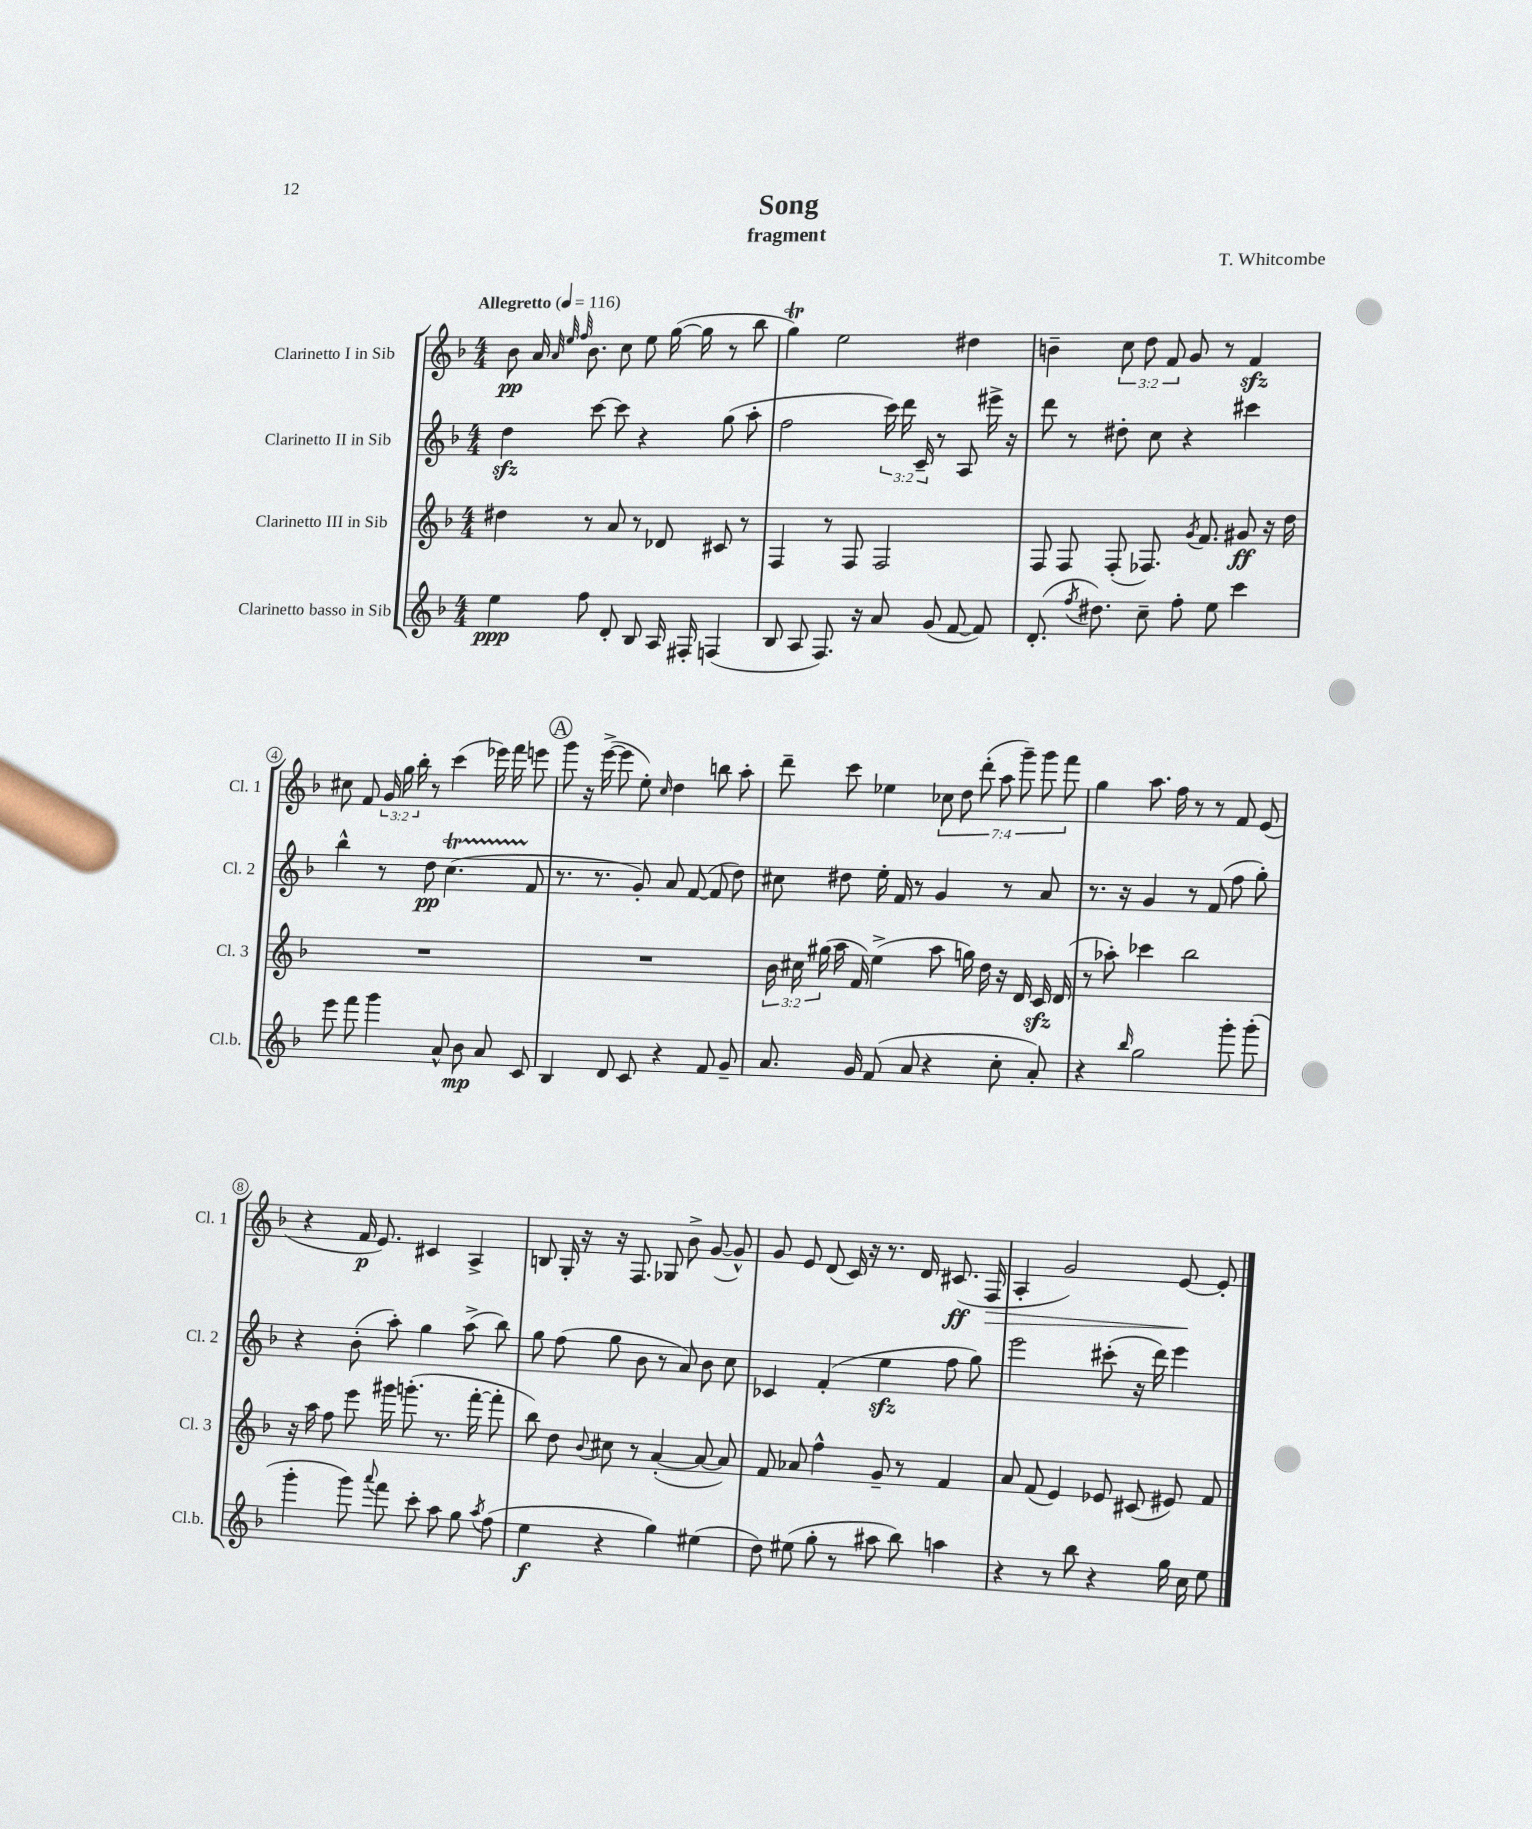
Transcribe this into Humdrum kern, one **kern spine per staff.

**kern	**kern	**kern	**kern
*staff4	*staff3	*staff2	*staff1
*clefG2	*clefG2	*clefG2	*clefG2
*k[b-]	*k[b-]	*k[b-]	*k[b-]
*M4/4	*M4/4	*M4/4	*M4/4
*MM116	*MM116	*MM116	*MM116
4ee\	4dd#\	4dd\	8b-\
.	.	.	16a/
.	.	.	32qqa/
.	.	.	32qqee/
.	.	.	32qqff/
.	.	.	8.b-\
8ff\	8r	[8ccc\	.
8d'/	8a/	8ccc\]	8cc\
8B-/	8r	4r	8ee\
16A/	8d-/	.	([16gg\
16F#'/	.	.	16gg\]
(4F/	8c#/	(8gg\	8r
.	8r	8aa'\	8bb-\
=	=	=	=
8B-/	4F/	2ff\	4gg\)
8A/	.	.	.
8.F/)	8r	.	2ee\
.	8F/	.	.
16r	.	.	.
8a/	2F/	24ccc\)	.
.	.	24ddd\	.
.	.	24c~/	.
(8g/	.	8r	.
[8f/	.	8A/	4dd#\
8f/])	.	16eee#^\	.
.	.	16r	.
=	=	=	=
(8.d'/	8F/	8ddd\	4b~\
.	8F/	8r	.
8qff/	.	.	.
8.dd#\)	.	.	.
.	(8F'/	8dd#'\	12cc\
.	.	.	12dd\
8cc~\	8.F-/)	8cc\	.
.	.	.	12f/
8ff'\	.	4r	8g/
.	8qg/	.	.
.	8.f/	.	.
8ee\	.	.	8r
4ccc\	8g#/	4ccc#\	4f/
.	16r	.	.
.	16dd\	.	.
=	=	=	=
8eee\	1r	4bb-^^\	8cc#\
8fff\	.	.	8f/
4ggg\	.	8r	24g/
.	.	.	24gg\
.	.	.	24bb-'\
.	.	8dd\	8r
8a^^/	.	(4.cc\	(4ccc\
8b-\	.	.	.
8a/	.	.	16eee-\)
.	.	.	16fff\
8c/	.	8f/	8eee\
=	=	=	=
4B-/	1r	8.r	8ggg\
.	.	.	16r
.	.	8.r	([16eee^\
8d/	.	.	8eee\]
8c/	.	8g'/)	8ee'\)
.	.	.	16qqcc/
4r	.	8a/	4dd\
.	.	([8f/	.
8f/	.	8f/]	8bb\
8g~/	.	8dd\)	8aa'\
=	=	=	=
8.a/	24b-\	8cc#\	8ddd~\
.	24cc#\	.	.
.	(24gg#\	.	.
.	16aa\	8dd#\	8ccc\
16g/	16f/)	.	.
(8f/	(4ee^\	16ee'\	4ee-\
.	.	16f/	.
8a/	.	8r	.
4r	8aa\	4g/	14cc-\
.	.	.	14dd\
.	16gg\)	.	.
.	.	.	(14ddd'\
.	16dd\	.	.
.	.	.	14aa\
8cc'\	16r	8r	.
.	.	.	14ggg~\)
.	16d/	.	.
.	.	.	14ggg\
8a'/)	16c/	8a/	.
.	.	.	14fff\
.	(16d/	.	.
=	=	=	=
4r	8r	8.r	4gg\
.	8aa-'\)	.	.
.	.	16r	.
16qqbb-/	.	.	.
2gg\	4ccc-\	4g/	8.aa\
.	.	.	16ff\
.	2bb-\	8r	8r
.	.	(8f/	8r
8ggg'\	.	8ff\	8f/
(8ggg'\	.	8gg'\)	(8e/
=	=	=	=
4ggg'\	16r	4r	4r
.	16aa\	.	.
.	8ff\	.	.
8ggg\)	8eee\	(8b-'\	16f/
.	.	.	8.e/)
8qqaaa/	.	.	.
8fff\	16ggg#\	8aa'\)	.
.	(8.ggg'\	.	.
8ccc'\	.	4gg\	4c#/
8aa\	8.r	.	.
8gg\	.	(8aa^\	4A^/
.	[16fff'\	.	.
8qaa/	.	.	.
(8ff\	8fff'\]	8bb-\)	.
=	=	=	=
4ee\	8bb-\)	8gg\	8B/
.	8dd\	(8ff\	16G'/
.	.	.	16r
.	8qqb-/	.	.
4r	8cc#\	8gg\	16r
.	.	.	8.F/
.	8r	8b-\	.
4gg\)	([4a'/	8r	8G-/
.	.	8a/)	8b-^\
(4ee#\	8a/_	8b-\	([8g/
.	8a/])	8cc\	8g^^/])
=	=	=	=
8dd\)	8f/	4c-/	8g/
(8ee#\	8a-/	.	8e/
8gg'\	4ff^^\	(4f'/	(8d/
8r	.	.	16c/)
.	.	.	16r
8aa#\	8g~/	4ee\	8.r
8bb-\)	8r	.	.
.	.	.	16d/
4aa\	4f/	8ff\	(8.c#/
.	.	8gg\)	.
.	.	.	16F/
=	=	=	=
4r	8a/	2eee\	4A'/
.	(8f/	.	.
8r	4e/)	.	2g/)
8bb-\	.	.	.
4r	8e-/	(8ccc#'\	.
.	(8c#/	16r	.
.	.	16ddd\)	.
16gg\	8e#/)	4eee\	[8e/
16cc\	.	.	.
8ee\	8f/	.	8e'/]
==	==	==	==
*-	*-	*-	*-
